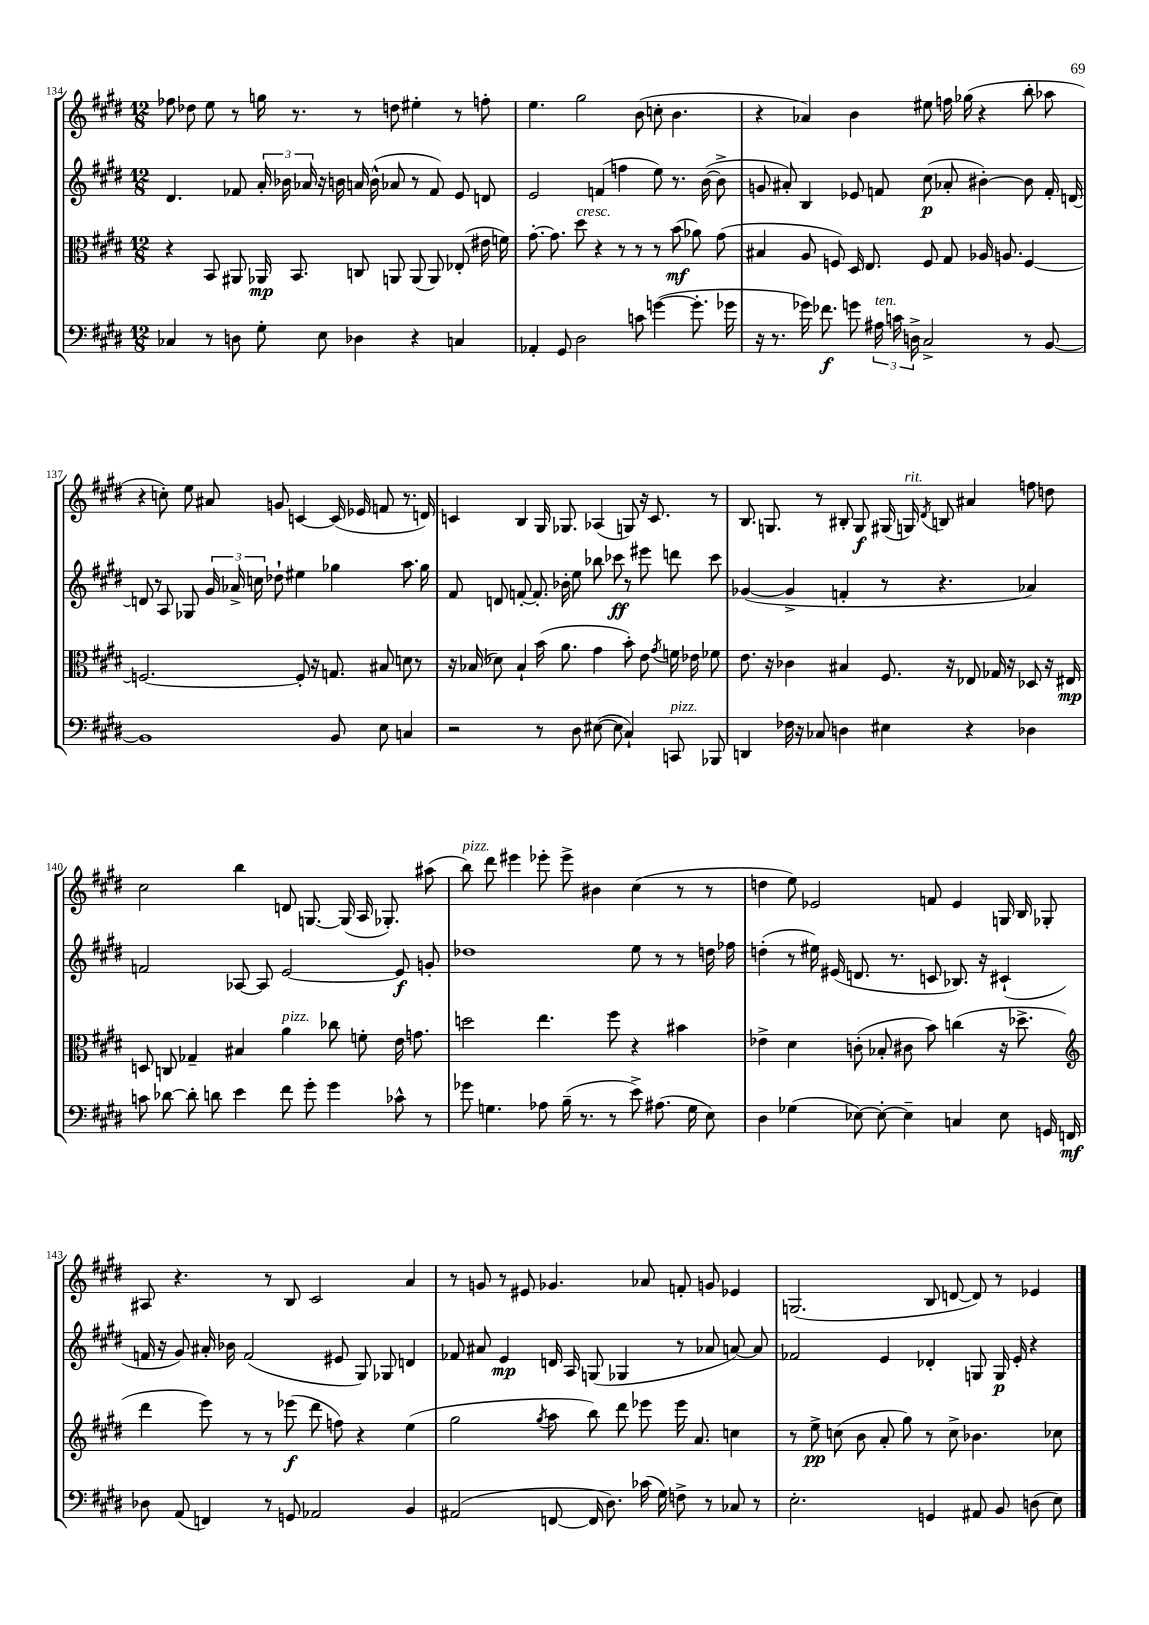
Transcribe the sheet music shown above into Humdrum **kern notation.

**kern	**kern	**kern	**kern
*staff4	*staff3	*staff2	*staff1
*clefF4	*clefC3	*clefG2	*clefG2
*k[f#c#g#d#]	*k[f#c#g#d#]	*k[f#c#g#d#]	*k[f#c#g#d#]
*M12/8	*M12/8	*M12/8	*M12/8
4C-	4r	4.d#	8ff-
.	.	.	8dd-
8r	8BB	.	8ee
8D	8AA#	8f-	8r
8G#'	16AA-	24a'	16gg
.	.	24b-	.
.	8.BB	.	8.r
.	.	24a-	.
8E	.	16r	.
.	.	16b	.
4D-	8C	16a	8r
.	.	(16b^^	.
.	8AA	8a-	8dd
4r	(8AA	8r	4ee#'
.	8AA)	8f-)	.
4C	(8E-'	8e	8r
.	16e#	8d	8ff'
.	16f)	.	.
=	=	=	=
4AA-'	[8.g#'	2e	4.ee
.	8.g#]	.	.
8GG#	.	.	.
2D#	8dd#	.	2gg#
.	4r	(4f	.
.	8r	4ff	.
8c	8r	.	(8b
([4g	8r	8ee)	8cc'
.	(8b	8.r	4.b
8.g']	8a-)	.	.
.	.	([16b	.
.	(8g#	8b^]	.
16g-	.	.	.
=	=	=	=
16r	4B#	8g	4r
8.r	.	.	.
.	.	8a#')	.
16g-)	8A	4B	4a-)
8.f-	.	.	.
.	8F)	.	.
8g	16D#	8e-	4b
.	8.E	.	.
24A#	.	8f	.
24c	.	.	.
24D^	.	.	.
2C#^	8F	(8cc#	8ee#
.	8G#	8a-'	16ff
.	.	.	(16gg-
.	16A-	[4b#')	4r
.	8.A	.	.
8r	[4F	8b#]	8bb'
[8BB	.	16f'	8aa-
.	.	[16d	.
=	=	=	=
1BB]	2.F_	8d]	4r
.	.	8r	.
.	.	8A	8cc')
.	.	8G-	8ee
.	.	24g#	8a#
.	.	24a-^	.
.	.	24cc	.
.	.	8dd-`	8g
.	8F']	4ee#	[4c
.	16r	.	.
.	8.G	.	.
8BB	.	4gg-	(16c]
.	.	.	16e-
8E	8B#	.	8f
4C	8d	8.aa	8.r
.	8r	.	.
.	.	16gg-	16d)
=	=	=	=
2r	16r	8f#	4c
.	(16B-	.	.
.	8d-)	8d	.
.	4B-`	[8f'	4B
.	.	8.f']	.
8r	(16b	.	16G#
.	8.a	16b-'	8.G-
8D#	.	8ee	.
([8E#	4g#	8bb-	(4A-
8E#]	.	8ccc-	.
4C#`)	8b')	8r	8G)
.	8e	8eee#	16r
.	.	.	8.c
.	8qg#	.	.
8CC	16f	8ddd	.
.	16e-	.	.
8BBB-	8f-	8ccc-	8r
=	=	=	=
4DD	8.e	([4g-	8.B
.	16r	.	8.G
16F-	4c-	4g-^]	.
16r	.	.	.
8C-	.	.	8r
4D	4B#	4f'	8B#'
.	.	.	8G
4E#	8.F#	8r	(16G#
.	.	.	16G)
.	.	.	8qd#
.	.	4.r	8B
.	16r	.	.
4r	8E-	.	4a#
.	16G-	.	.
.	16r	.	.
4D-	8D-	4a-)	8ff
.	16r	.	8dd
.	16E#	.	.
=	=	=	=
8c	8D	2f	2cc#
[8d-	8C	.	.
8d-']	4G-~	.	.
8d	.	.	.
4e	4B#	[8A-	4bb
.	.	8A-]	.
8f#	4a	[2e	8d
8g#'	.	.	[8.G
4g#	8cc-	.	.
.	.	.	(16G]
.	8f'	.	16A
.	.	.	8.G-')
8c-^^	16e	8e]	.
.	8.g	.	.
8r	.	8g'	(8aa#
=	=	=	=
8g-	2dd	1dd-	8bb)
4.G	.	.	8ddd#
.	.	.	4eee#
8A-	4.ee	.	8eee-'
(16B~	.	.	8eee-^
8.r	.	.	.
.	.	.	4b#
8r	8ff#	.	.
8e^)	4r	8ee	(4cc#
(8.A#	.	8r	.
.	4b#	8r	8r
16G	.	.	.
8E)	.	16dd	8r
.	.	16ff-	.
=	=	=	=
4D#	4e-^	(4dd'	4dd
(4G-	4d#	8r	8ee)
.	.	16ee#)	2e-
.	.	(16e#	.
[8E-)	(8c'	8.d	.
8E-'_	8B-'	.	.
.	.	8.r	.
4E-~]	8c#	.	.
.	8b)	8c	8f
4C	(4cc	8.B-)	4e-
.	.	16r	.
8E-	16r	(4c#`	16G
.	8.dd-^	.	16B
16GG	.	.	8G-'
16FF	.	.	.
=	=	=	=
*	*clefG2	*	*
8D-	4ddd#	16f	8A#
.	.	16r	.
(8AA	.	8g#)	4.r
4FF)	8eee)	16a#'	.
.	.	16b-	.
.	8r	(2f	.
8r	8r	.	8r
8GG	(8eee-	.	8B
2AA-	8ddd#	.	2c#
.	8ff)	8e#	.
.	4r	8G#)	.
.	.	8G-	.
4BB	(4ee	4d	4a
=	=	=	=
(2AA#	2gg#	8f-	8r
.	.	8a#	8g
.	.	4e	8r
.	.	.	8e#
.	8qgg#	.	.
[8FF	8aa	16d	4.g-
.	.	16A	.
16FF]	8bb)	(8G	.
8.D#)	.	.	.
.	8ddd#	4G-	.
(16c-	8eee-	.	8a-
16G#)	.	.	.
8F^	16eee-	8r	8f'
.	8.a	.	.
8r	.	8a-	8g
8C-	4cc	[8a)	4e-
8r	.	8a]	.
=	=	=	=
2.E'	8r	2f-	(2.G
.	8ee^	.	.
.	(8cc	.	.
.	8b	.	.
.	8a'	4e	.
.	8gg#)	.	.
4GG	8r	4d-'	8B
.	8cc^	.	[8d
8AA#	4.b-	8G	8d])
8BB	.	16G	8r
.	.	16e'	.
(8D	.	4r	4e-
8E)	8cc-	.	.
==	==	==	==
*-	*-	*-	*-
